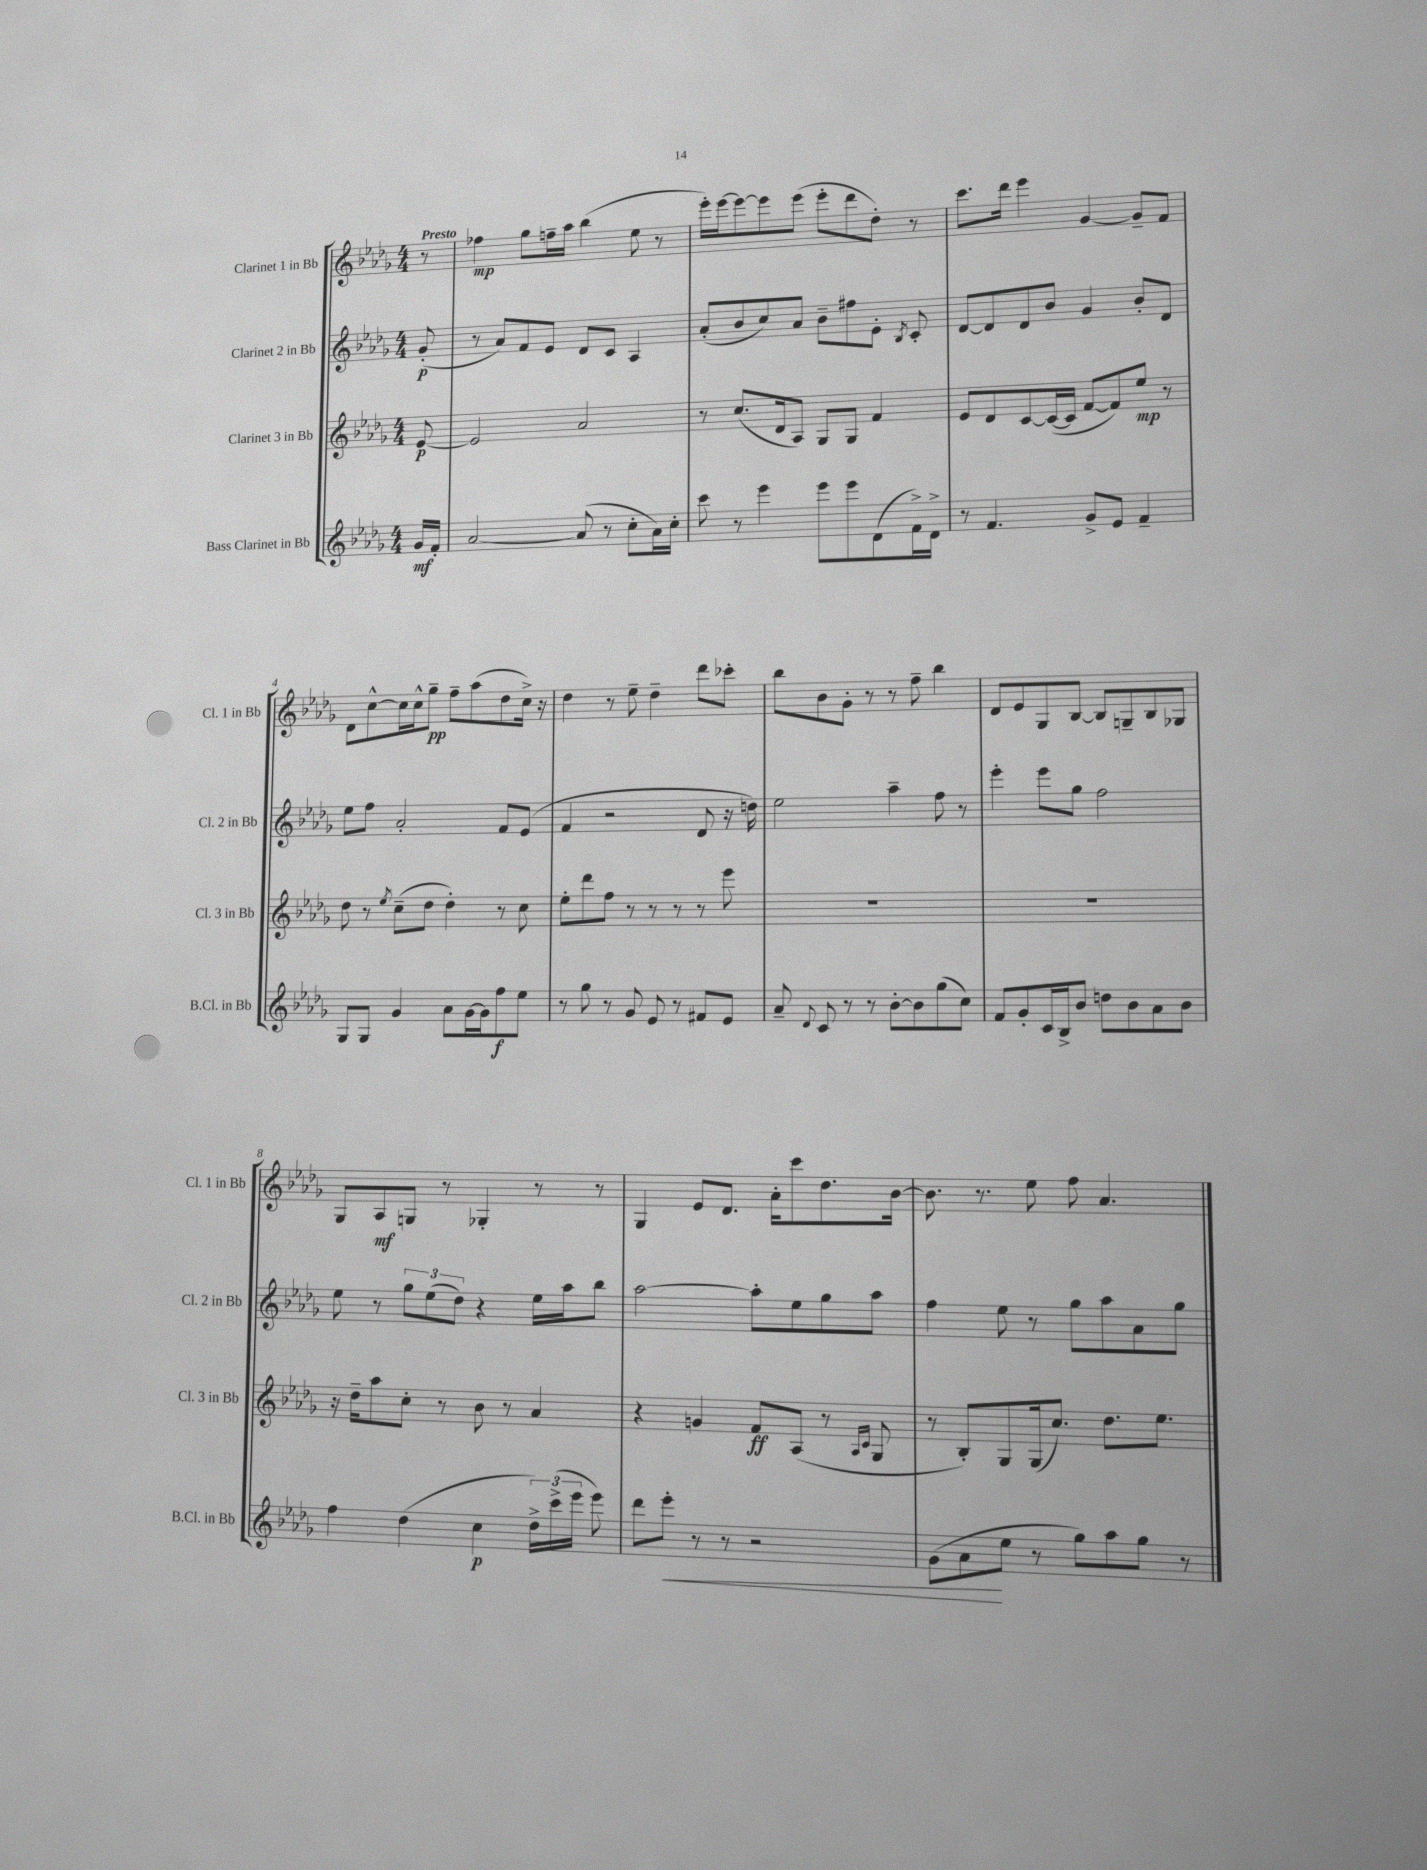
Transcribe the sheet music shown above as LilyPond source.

<<
\new StaffGroup <<
\new Staff = "s0" \with { instrumentName = "Clarinet 1 in Bb" shortInstrumentName = "Cl. 1 in Bb" } {
    \clef treble \key des \major \numericTimeSignature \time 4/4 \partial 8 \tempo "Presto"
    \autoBeamOff r8 |
    fes''4\mp ges''8[ f''16-- aes''16] bes''4( ees''8 r8 |
    ees'''16[-.) ees'''16~ ees'''8~ ees'''8 ees'''8]( ees'''8[-. des'''8 des''8]-.) r8 |
    c'''8.[ des'''16] ees'''4 ges'4~ ges'8[-- f'8] |
    des'8[ c''8~-^ c''16 c''16-^ ges''8]--\pp f''8[-- aes''8( des''8 c''16]->) r16 |
    des''4 r8 ees''8-- des''4-- des'''8[ ces'''8]-. |
    bes''8[ bes'8 ges'8]-. r8 r8 f''8-- bes''4 |
    des'8[ ees'8 ges8 bes8]~ bes8[ g8-- bes8 ges8] |
    ges8[ aes8\mf g8] r8 ges4-. r8 r8 |
    ges4 ees'8[ des'8.] aes'16[-. c'''8 des''8. bes'16]~ |
    bes'8. r8. ees''8 f''8 aes'4. \bar "|." |
}
\new Staff = "s1" \with { instrumentName = "Clarinet 2 in Bb" shortInstrumentName = "Cl. 2 in Bb" } {
    \clef treble \key des \major \numericTimeSignature \time 4/4 \partial 8
    \autoBeamOff ges'8-.\p( |
    r8 aes'8[) f'8 ees'8] des'8[ c'8] aes4 |
    aes'8[-.( bes'8 c''8) aes'8] bes'8[-- fis''8 ees'8]-. \acciaccatura { bes8 } c'8-. |
    des'8[~ des'8 des'8 bes'8] ges'4 bes'8[-. des'8] |
    ees''8[ f''8] aes'2-. f'8[ ees'8]( |
    f'4 r2 des'8 r16 d''16) |
    ees''2 aes''4-- f''8 r8 |
    ees'''4-. ees'''8[ ges''8] f''2 |
    ees''8 r8 \tuplet 3/2 { ges''8[ ees''8( des''8]) } r4 ees''16[ aes''16 bes''8] |
    aes''2~ aes''8[-. ees''8 ges''8 aes''8] |
    f''4 ees''8 r8 ges''8[ aes''8 aes'8 ges''8] \bar "|." |
}
\new Staff = "s2" \with { instrumentName = "Clarinet 3 in Bb" shortInstrumentName = "Cl. 3 in Bb" } {
    \clef treble \key des \major \numericTimeSignature \time 4/4 \partial 8
    \autoBeamOff ees'8~\p |
    ees'2 aes'2 |
    r8 c''8.[( des'16 aes8]) ges8[ ges8] f'4 |
    ees'8[ des'8 c'8~ c'16~( c'16] f'8[~ f'8) ees''8]\mp r8 |
    des''8 r8 \acciaccatura { ees''8 } c''8[--( des''8] des''4-.) r8 c''8 |
    ees''8[-. des'''8 f''8] r8 r8 r8 r8 ees'''8 |
    R1 |
    R1 |
    r16 des''16[-- aes''8 c''8]-. r8 bes'8 r8 aes'4 |
    r4 g'4 f'8[\ff aes8]( r8 \grace { aes16[ c'16] } ges8 |
    r8 bes8[-.) ges8 ges16( c''8.]) des''8.[ ees''8.] \bar "|." |
}
\new Staff = "s3" \with { instrumentName = "Bass Clarinet in Bb" shortInstrumentName = "B.Cl. in Bb" } {
    \clef treble \key des \major \numericTimeSignature \time 4/4 \partial 8
    \autoBeamOff ges'16[\mf f'16]-. |
    aes'2~ aes'8( r8 c''8[-. aes'16) c''16]-. |
    c'''8 r8 ees'''4 ees'''8[ ees'''8 des'8( f'16->) des'16]-> |
    r8 f'4. ges'8[-> ees'8] f'4-- |
    ges8[ ges8] ges'4 aes'8[ ges'16~ ges'16 f''8\f ees''8] |
    r8 ges''8 r8 ges'8 ees'8 r8 fis'8[ ees'8] |
    aes'8-- \appoggiatura { des'8 } c'8 r8 r8 bes'8[~-. bes'8 ges''8( c''8]) |
    f'8[ ges'8-. c'16 bes16-> bes'8] d''8[ bes'8 aes'8 bes'8] |
    f''4 des''4( c''4\p \tuplet 3/2 { des''16[->) c'''16->( ees'''16] } ees'''8) |
    des'''8[ ees'''8]-.\< r8 r8 r2 |
    ges'8[( aes'8\! ees''8] r8 ges''8[) aes''8 ges''8] r8 \bar "|." |
}
>>
>>
